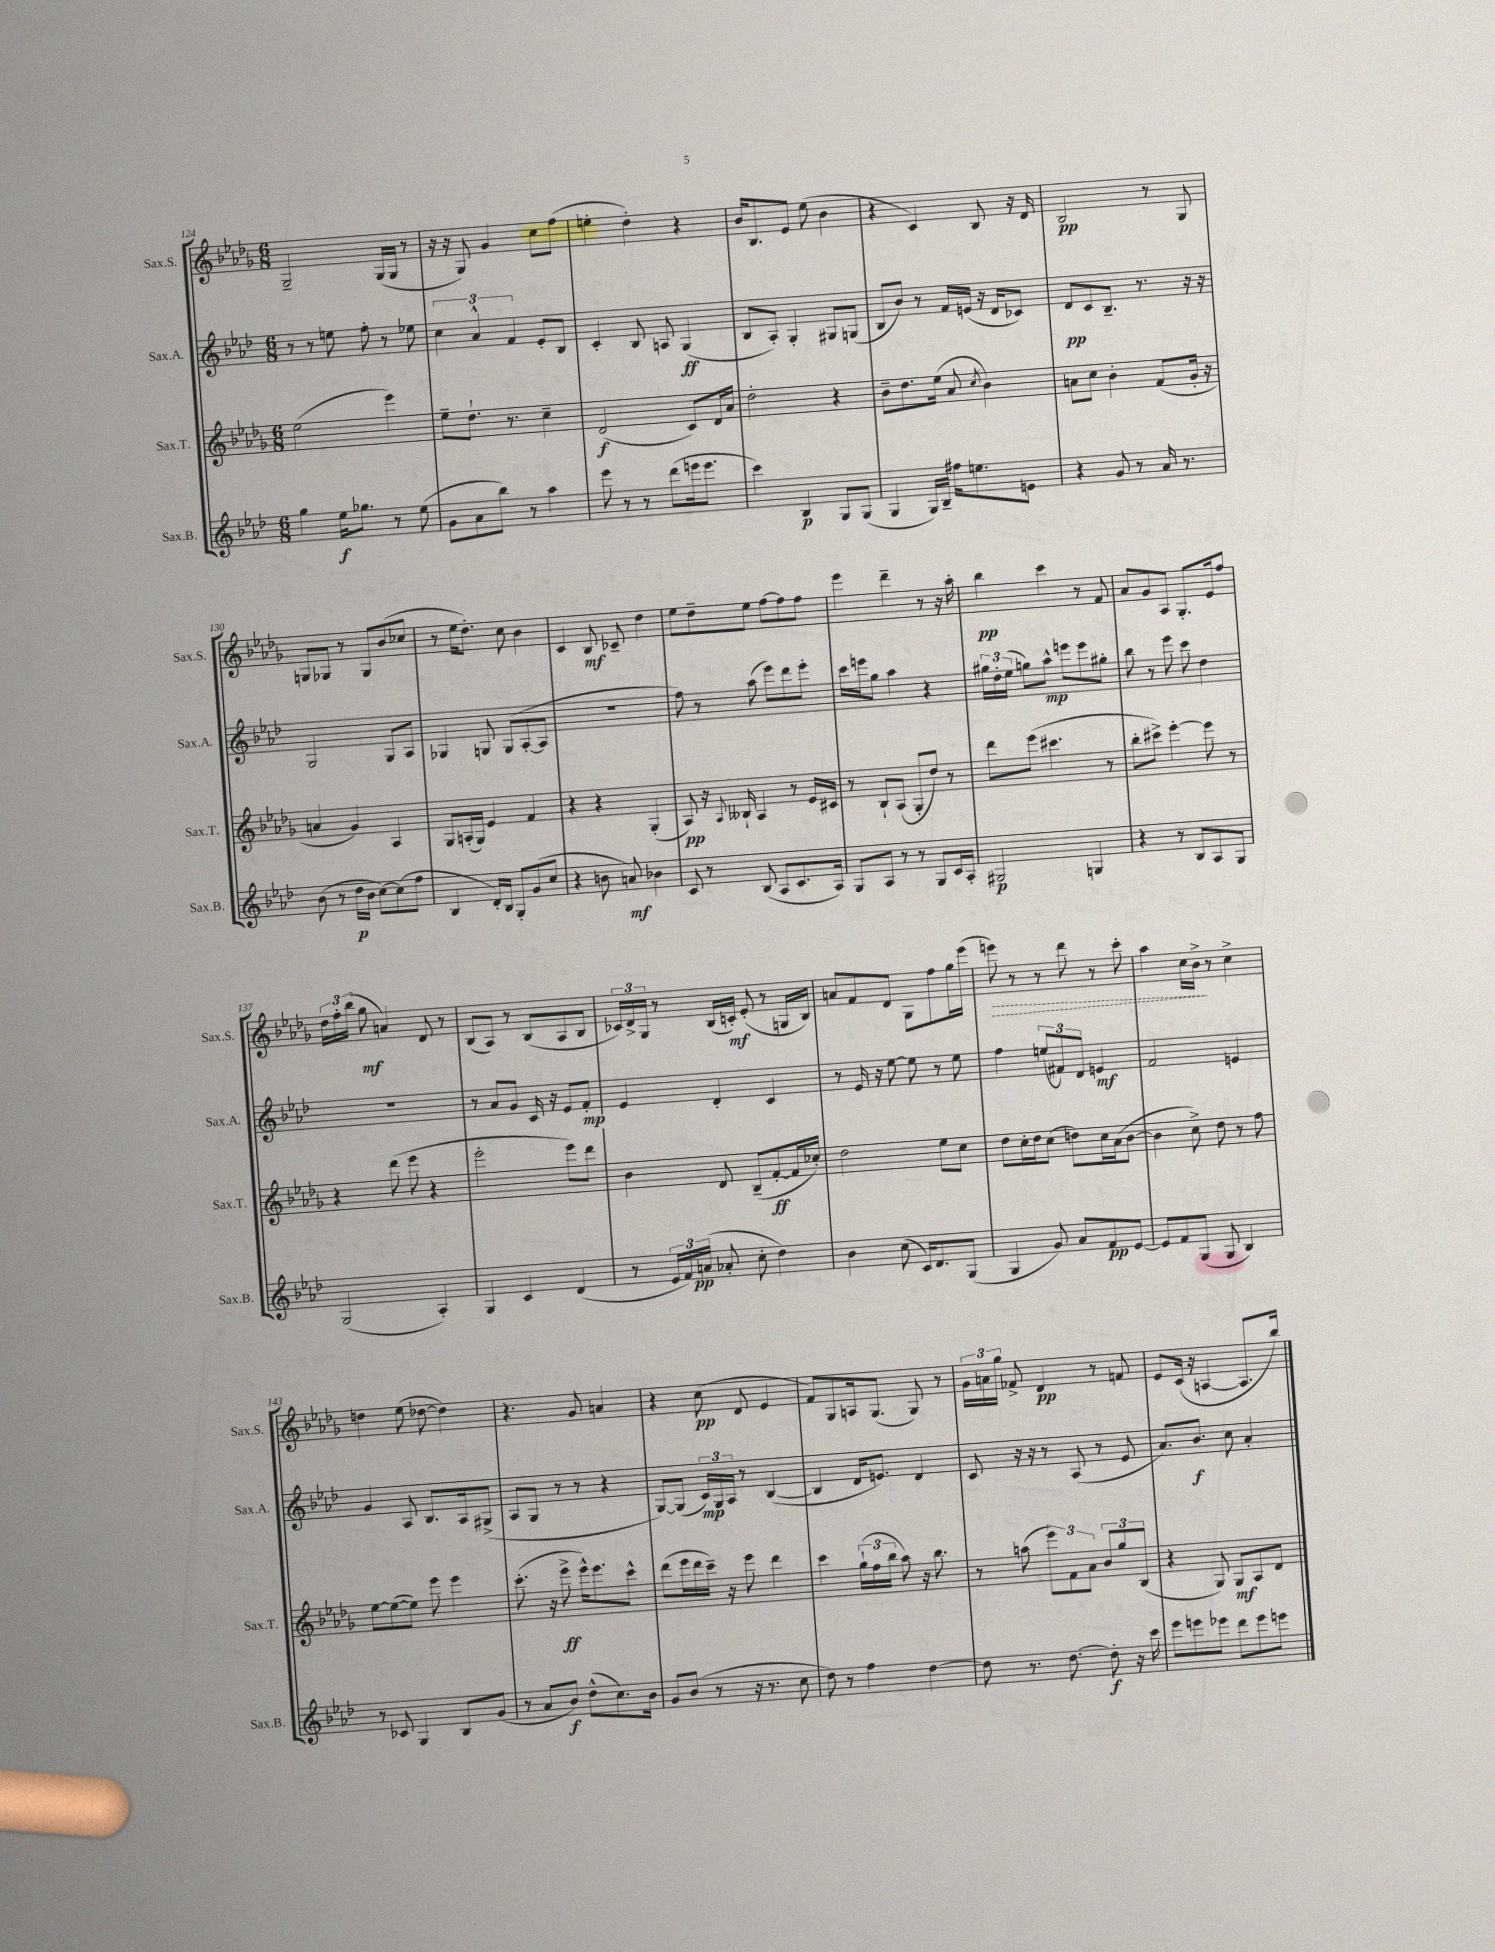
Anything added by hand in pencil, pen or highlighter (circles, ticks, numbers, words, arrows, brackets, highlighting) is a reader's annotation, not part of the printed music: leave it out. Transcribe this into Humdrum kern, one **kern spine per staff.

**kern	**kern	**kern	**kern
*staff4	*staff3	*staff2	*staff1
*clefG2	*clefG2	*clefG2	*clefG2
*k[b-e-a-d-]	*k[b-e-a-d-g-]	*k[b-e-a-d-]	*k[b-e-a-d-g-]
*M6/8	*M6/8	*M6/8	*M6/8
4gg	(2ee-	8r	2G-~
.	.	8r	.
16ee-	.	8ee	.
8.gg-	.	.	.
.	.	8ff'	.
8r	4eee-)	8r	(16G-
.	.	.	16G-
(8ee-	.	8ee-	8r
=	=	=	=
8g	8ee-~	6cc	16r
.	.	.	16r
8a-	8.dd-`	.	8G-)
.	.	6a-^^	.
8bb-)	.	.	4g-
.	8.r	.	.
.	.	6f	.
8r	.	.	.
4aa-	4cc~	8e-'	8cc
.	.	8B-	(8ff
=	=	=	=
8eee-	(2d-	4c'	4ee'
8r	.	.	.
8r	.	8B-	4dd-')
(8ddd-	.	8A	.
16eee	8c)	(4G	4r
8.eee	.	.	.
.	16d-	.	.
.	16a-	.	.
=	=	=	=
4ccc)	2dd-'	8B-	16b-
.	.	.	8.B-
.	.	8A-')	.
4B-	.	4G'	8e-
.	.	.	(8ee-
8G	4r	8G#	4b-
(8G	.	(8G	.
=	=	=	=
4G	8b-~	8B-	4r
.	8.dd-	8b-)	.
16G)	.	8r	4c)
16B-~	(16ee-	.	.
16ff#	8a-	16f	.
8.ee	.	(16e	.
.	8qcc	.	.
.	4b-)	16r	8B-
.	.	16d-	.
8e	.	8c-)	16r
.	.	.	16d-
=	=	=	=
4r	8a	8d-	2B-
.	8cc	8c	.
8g	4b-'	8.B-~	.
8r	.	.	.
.	.	8.r	.
16a-	(8f	.	8r
8.r	.	.	.
.	16g-'	16r	8G-
.	16r	16r	.
=	=	=	=
(8b-	4a	2G	8G
8r	.	.	8G-
16dd-	4g-)	.	8r
16b-	.	.	.
[8cc)	.	.	8G-
(8cc]	4A-	8G	(8b-
8ff	.	8A-	8cc-
=	=	=	=
4B-	8G-	4G-	8r
.	(16A'	.	16ee-
.	16G-)	.	8.dd-')
16d-')	4e-	8G	.
16B-	.	.	.
8G'	.	(8G	8cc
(8g	4f	[8A-'	4b-
8cc	.	8A-]	.
=	=	=	=
4r	4r	2.r	4c
8b	4r	.	8B-
8a)	.	.	8c-~
4b-	(4G-'	.	4dd-
=	=	=	=
8c	8A-)	8ff)	8ee-
8r	16r	8r	8dd-~
.	8qqA-	.	.
.	16B--`	.	.
(8B-	4A-	(8aa-	8ee-
8A-	.	8eee-)	[8ff
8.c	8r	8ddd-	8ff]
.	16e-	8eee-'	8ff
16A-)	16c#	.	.
=	=	=	=
8G	8r	16ccc	4eee-
.	.	16eee	.
8A-	8B-`	8gg	.
8r	(8A-	4aa-	4ddd-~
8r	8G-'	.	.
8G	8dd-)	4r	8r
16c	8r	.	16r
16A-'	.	.	16aa-'
=	=	=	=
2G#	8ddd-	24gg#	4bb-
.	.	24dd-'	.
.	.	(24ee-	.
.	(8eee-	8gg)	.
.	4.ccc#	8aa-^^	4ccc
.	.	8eee	.
4G	.	8eee	8r
.	8r	8gg#'	8f
=	=	=	=
4r	8bb-'	8bb-	8a-
.	8ccc#^)	8r	8g-
8r	[4eee-'	8eee-	8A-
8B-	.	8ccc	8.G-'
8A-	8eee-]	4dd-	.
.	.	.	16e-
8G	8r	.	8ff
=	=	=	=
(2G	4r	2.r	24dd-
.	.	.	24ff'
.	.	.	(24bb-
.	.	.	8gg-
.	(8ddd-	.	4a)
.	8eee-	.	.
4A-')	4r	.	8d-
.	.	.	8r
=	=	=	=
4G	2eee-'	8r	(8B-
.	.	8a-	8A-)
4c	.	8g	8r
.	.	16c	(8B-
.	.	16r	.
(4d-	8eee-)	8e-	8A-
.	8ddd-	8f'	8B-
=	=	=	=
8r	4b-	4e-	24c-)
.	.	.	24d-^
.	.	.	24G-
24e-	.	.	8r
24f)	.	.	.
(24a	.	.	.
8a-'	8d-	4d-'	(16B-
.	.	.	16c')
8cc'	(8B-~	.	(8e-'
4dd-)	[8f'	4c	8r
.	16f]	.	16G
.	16cc-')	.	16B-)
=	=	=	=
4b-	2dd-	8r	8a
.	.	16e-	8f
.	.	16r	.
(8cc	.	[8ee-	8d-
16c)	.	8ee-]	8G-
8.d-	.	.	.
.	8ee-	8r	8ff
(8G	8cc	8ee-	16gg-
.	.	.	(16eee-
=	=	=	=
4G	8dd-	4ff	8eee)
.	16cc'	.	8r
.	16dd-	.	.
8g)	(8cc	(12ee	8r
.	.	12f#)	.
8a-	8dd)	.	8ddd-
.	.	12d-	.
8f	16cc	4e	8r
.	(16a-	.	.
[8e-	[8b-	.	8ccc'
=	=	=	=
8e-]	4b-]	2f	4aa-
8f	.	.	.
(8G	8cc^)	.	16cc
.	.	.	16b-^
8G	8dd-	.	8r
4B-)	8r	4e	4cc^
.	8ff	.	.
=	=	=	=
8r	[8ee-	4g	4dd
8c-	(8ee-_	.	.
4G	8ee-])	8A-	(8ee-
.	8eee-	8.B-	[8dd-
8B-	4eee-	.	4dd-])
.	.	16A-	.
(8g	.	(8G#^	.
=	=	=	=
8r	(8.ccc'	8A-	4.r
8a-	.	8G	.
.	16r	.	.
8b-)	8eee-^	8r	.
(8dd-^^	16eee-^^)	8r	8g-
.	8.eee-	.	.
8.cc)	.	4r	4a
.	8ccc^^	.	.
16b-	.	.	.
=	=	=	=
8g	(8ddd-	[8G)	4r
(8b-	16eee-	(8G]	.
.	16ddd-	.	.
8r	16ccc~)	24c)	(8cc
.	.	24G	.
.	16r	.	.
.	.	24A-	.
16r	8eee-	8r	8d-
8.r	.	.	.
.	4ddd-	([4B-	4e-
8cc	.	.	.
=	=	=	=
8dd-)	4ccc	4B-]	8f)
8r	.	.	8G-
4ff	(24gg-`	16d-	16A
.	24ff	.	.
.	.	8.e)	(8.G-
.	24bb-	.	.
.	8aa-)	.	.
[4dd-	16r	4d-	8G-)
.	8.bb-	.	.
.	.	.	8r
=	=	=	=
8dd-]	8r	8c	24g-
.	.	.	24a
.	.	.	24gg-
8.r	(8aa	16r	8f-^
.	.	16r	.
.	12eee-)	8r	4d-
[8.dd-	.	.	.
.	12f	.	.
.	.	(8A-	.
.	12a-	.	.
8dd-']	12b-	8r	8r
.	12gg-	.	.
16r	.	8e-	8f
.	(12B-	.	.
16ccc	.	.	.
=	=	=	=
8eee-	4r	8.a-)	8e-
8eee	.	.	(16c
.	.	8.b-	16r
8eee-	8G-)	.	[4A
8ddd-	8G-	8cc	.
8eee-	8A-	4a-'	8.A]
8eee	8d-	.	.
.	.	.	16bb-)
==	==	==	==
*-	*-	*-	*-
